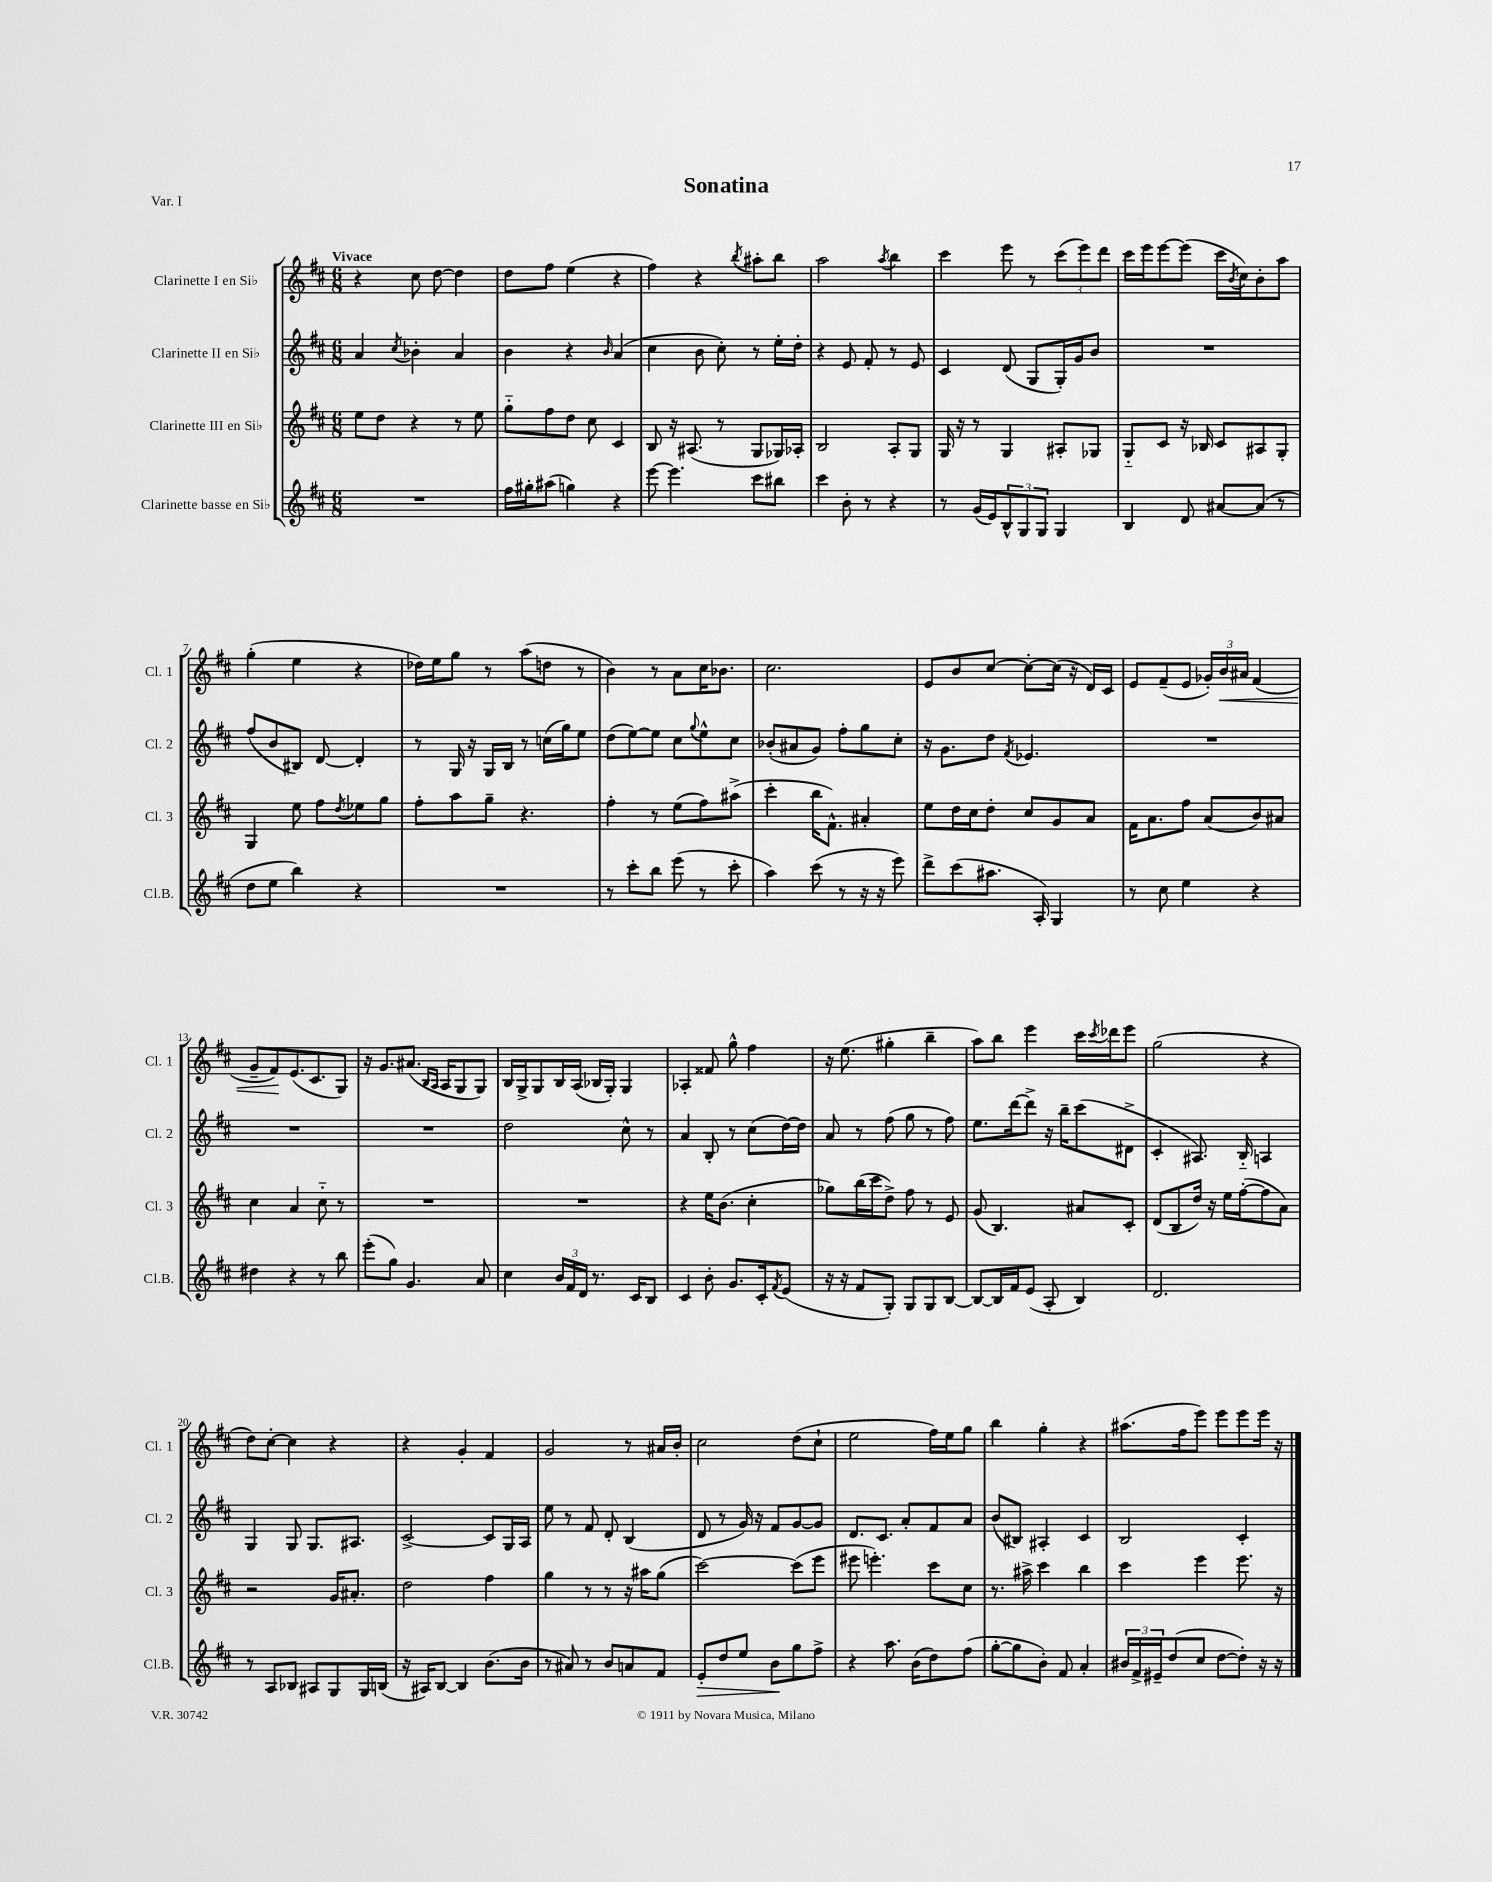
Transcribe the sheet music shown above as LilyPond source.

\header { title = "Sonatina" piece = "Var. I" }
<<
\new StaffGroup <<
\new Staff = "s0" \with { instrumentName = "Clarinette I en Sib" shortInstrumentName = "Cl. 1" } {
    \clef treble \key d \major \numericTimeSignature \time 6/8 \tempo "Vivace"
    r4 cis''8 d''8~ d''4 |
    d''8 fis''8 e''4( r4 |
    fis''4) r4 \acciaccatura { b''8 } ais''8-. b''8 |
    a''2 \acciaccatura { a''8 } b''4 |
    cis'''4 e'''8 r8 \tuplet 3/2 { cis'''8( e'''8) d'''8 } |
    cis'''16 e'''16 e'''8~ e'''8( cis'''16 \acciaccatura { b'8 } cis''16) b'8-. a''8 |
    g''4-.( e''4 r4 |
    des''16) e''16 g''8 r8 a''8( d''8 r8 |
    b'4) r8 a'8 cis''16 bes'8. |
    cis''2. |
    e'8 b'8 cis''8~ cis''8~-. cis''16( r16 d'16) cis'16 |
    e'8 fis'8--( e'8 \tuplet 3/2 { ges'16-.) b'16\< ais'16 } fis'4( |
    g'8-- fis'8\!) e'8.( cis'8. g8) |
    r16 g'8. ais'8.( \grace { b16 a16 } a16 g8 g8) |
    b16 g16-> g8 b16 a16( bes16 g16-.) g4 |
    aes4-. fisis'8 g''8-^ fis''4 |
    r16 e''8.( gis''4-. b''4-- |
    a''8) b''8 e'''4 cis'''16 \acciaccatura { cis'''8 } des'''16 e'''8 |
    g''2( r4 |
    d''8) cis''8~-. cis''4 r4 |
    r4 g'4-. fis'4 |
    g'2 r8 ais'16 b'16-. |
    cis''2 d''8( cis''8-! |
    e''2 fis''16) e''16 g''8 |
    b''4 g''4-. r4 |
    ais''8.( fis''16 e'''8) e'''8 e'''8 e'''16 r16 \bar "|." |
}
\new Staff = "s1" \with { instrumentName = "Clarinette II en Sib" shortInstrumentName = "Cl. 2" } {
    \clef treble \key d \major \numericTimeSignature \time 6/8
    a'4 \acciaccatura { cis''8 } bes'4-. a'4 |
    b'4 r4 \grace { b'16 } a'4( |
    cis''4 b'8 cis''8-.) r8 e''16-. d''16-. |
    r4 e'8 fis'8-. r8 e'8 |
    cis'4 d'8( g8 g16-.) g'16 b'8 |
    R2. |
    fis''8( b'8 bis8) d'8~ d'4-. |
    r8 g16 r16 g16 b16 r8 c''16( g''16) e''8 |
    d''8( e''8~) e''8 cis''8 \appoggiatura { g''8 } e''8-^ cis''8 |
    bes'8-.( ais'8 g'8) fis''8-. g''8 cis''8-. |
    r16 g'8. d''8 \acciaccatura { fis'8 } ees'4. |
    R2. |
    R2. |
    R2. |
    d''2 cis''8-^ r8 |
    a'4 b8-. r8 cis''8( d''16~) d''16 |
    a'8 r8 fis''8( g''8 r8 fis''8) |
    e''8. d'''16~ d'''8-> r16 b''16-- cis'''8( dis'8-> |
    cis'4-. ais8.) b16-_ a4 |
    g4 g8 g8. ais8. |
    cis'2~-> cis'8 g16 a16 |
    e''8 r8 fis'8 d'8-. b4( |
    d'8 r8 g'16) r16 fis'8 g'8~ g'8 |
    d'8. cis'8. a'8-. fis'8 a'8 |
    b'8( bis8) ais4-. cis'4 |
    b2 cis'4-. \bar "|." |
}
\new Staff = "s2" \with { instrumentName = "Clarinette III en Sib" shortInstrumentName = "Cl. 3" } {
    \clef treble \key d \major \numericTimeSignature \time 6/8
    e''8 d''8 r4 r8 e''8 |
    g''8-_ fis''8 d''8 cis''8 cis'4 |
    b8 r16 ais8.( r8 g8 ges16) aes16-. |
    b2 a8-. g8 |
    g16 r16 r8 g4 ais8-. ges8 |
    g8-_ cis'8 r16 bes16 cis'8 ais8 g8-. |
    g4 e''8 fis''8 \acciaccatura { d''8 } ees''8 g''8 |
    fis''8-. a''8 g''8-- r4. |
    fis''4-. r8 e''8( fis''8) ais''8->( |
    cis'''4-. b''16 fis'8.-^) ais'4-. |
    e''8 d''16 cis''16 d''8-. cis''8 g'8 a'8 |
    fis'16 a'8. fis''8 a'8( b'8) ais'8 |
    cis''4 a'4 cis''8-_ r8 |
    R2. |
    R2. |
    r4 e''16 b'8.( cis''4-. |
    ges''8) b''16( cis'''16 d''8->) fis''8 r8 e'8 |
    g'8( b4.) ais'8 cis'8-. |
    d'8( b8 d''16) r16 e''16 fis''16~-.( fis''8 a'8) |
    r2 g'16 ais'8.-. |
    d''2 fis''4 |
    g''4 r8 r8 r16 ais''16 g''8( |
    cis'''2~) cis'''8( e'''8 |
    eis'''8 e'''4.-.) cis'''8 cis''8 |
    r8. ais''16-> cis'''4 b''4 |
    cis'''4 e'''4 e'''8. r16 \bar "|." |
}
\new Staff = "s3" \with { instrumentName = "Clarinette basse en Sib" shortInstrumentName = "Cl.B." } {
    \clef treble \key d \major \numericTimeSignature \time 6/8
    R2. |
    fis''16 gis''16-. ais''8( g''4) r4 |
    e'''8~ e'''4. cis'''8 bis''8 |
    cis'''4 b'8-. r8 r4 |
    r8 g'16( e'16) \tuplet 3/2 { b8-^ g8 g8 } g4 |
    b4 d'8 ais'8~ ais'8( r8 |
    d''8 e''8 b''4) r4 |
    R2. |
    r8 cis'''8-. b''8 e'''8( r8 cis'''8-. |
    a''4) cis'''8( r8 r16 r16 e'''8) |
    d'''8-> cis'''8( ais''8. a16-.) g4 |
    r8 cis''8 e''4 r4 |
    dis''4 r4 r8 b''8 |
    e'''8-.( g''8) g'4. a'8 |
    cis''4 \tuplet 3/2 { b'16 fis'16 d'16 } r8. cis'16 b8 |
    cis'4 b'8-. g'8. cis'16-. \acciaccatura { fis'8 } e'8( |
    r16 r16 fis'8 g8-.) g8 g8 b8~ |
    b8~ b16 fis'16 e'8( a8-. b4) |
    d'2. |
    r8 a8 bes8 ais8 g8 g16 b16( |
    r16 ais16) b8~ b4 b'8.( b'16 |
    r8 ais'8) r8 b'8 a'8 fis'8 |
    e'8-.\> d''8 e''8 b'8\! g''8 fis''8-> |
    r4 a''8. b'16( d''8) fis''8( |
    g''8~-. g''8 b'8-.) fis'8 a'4-. |
    \tuplet 3/2 { bis'16 fis'16-> eis'16-- } d''8( cis''8 d''8~ d''8-.) r16 r16 \bar "|." |
}
>>
>>
